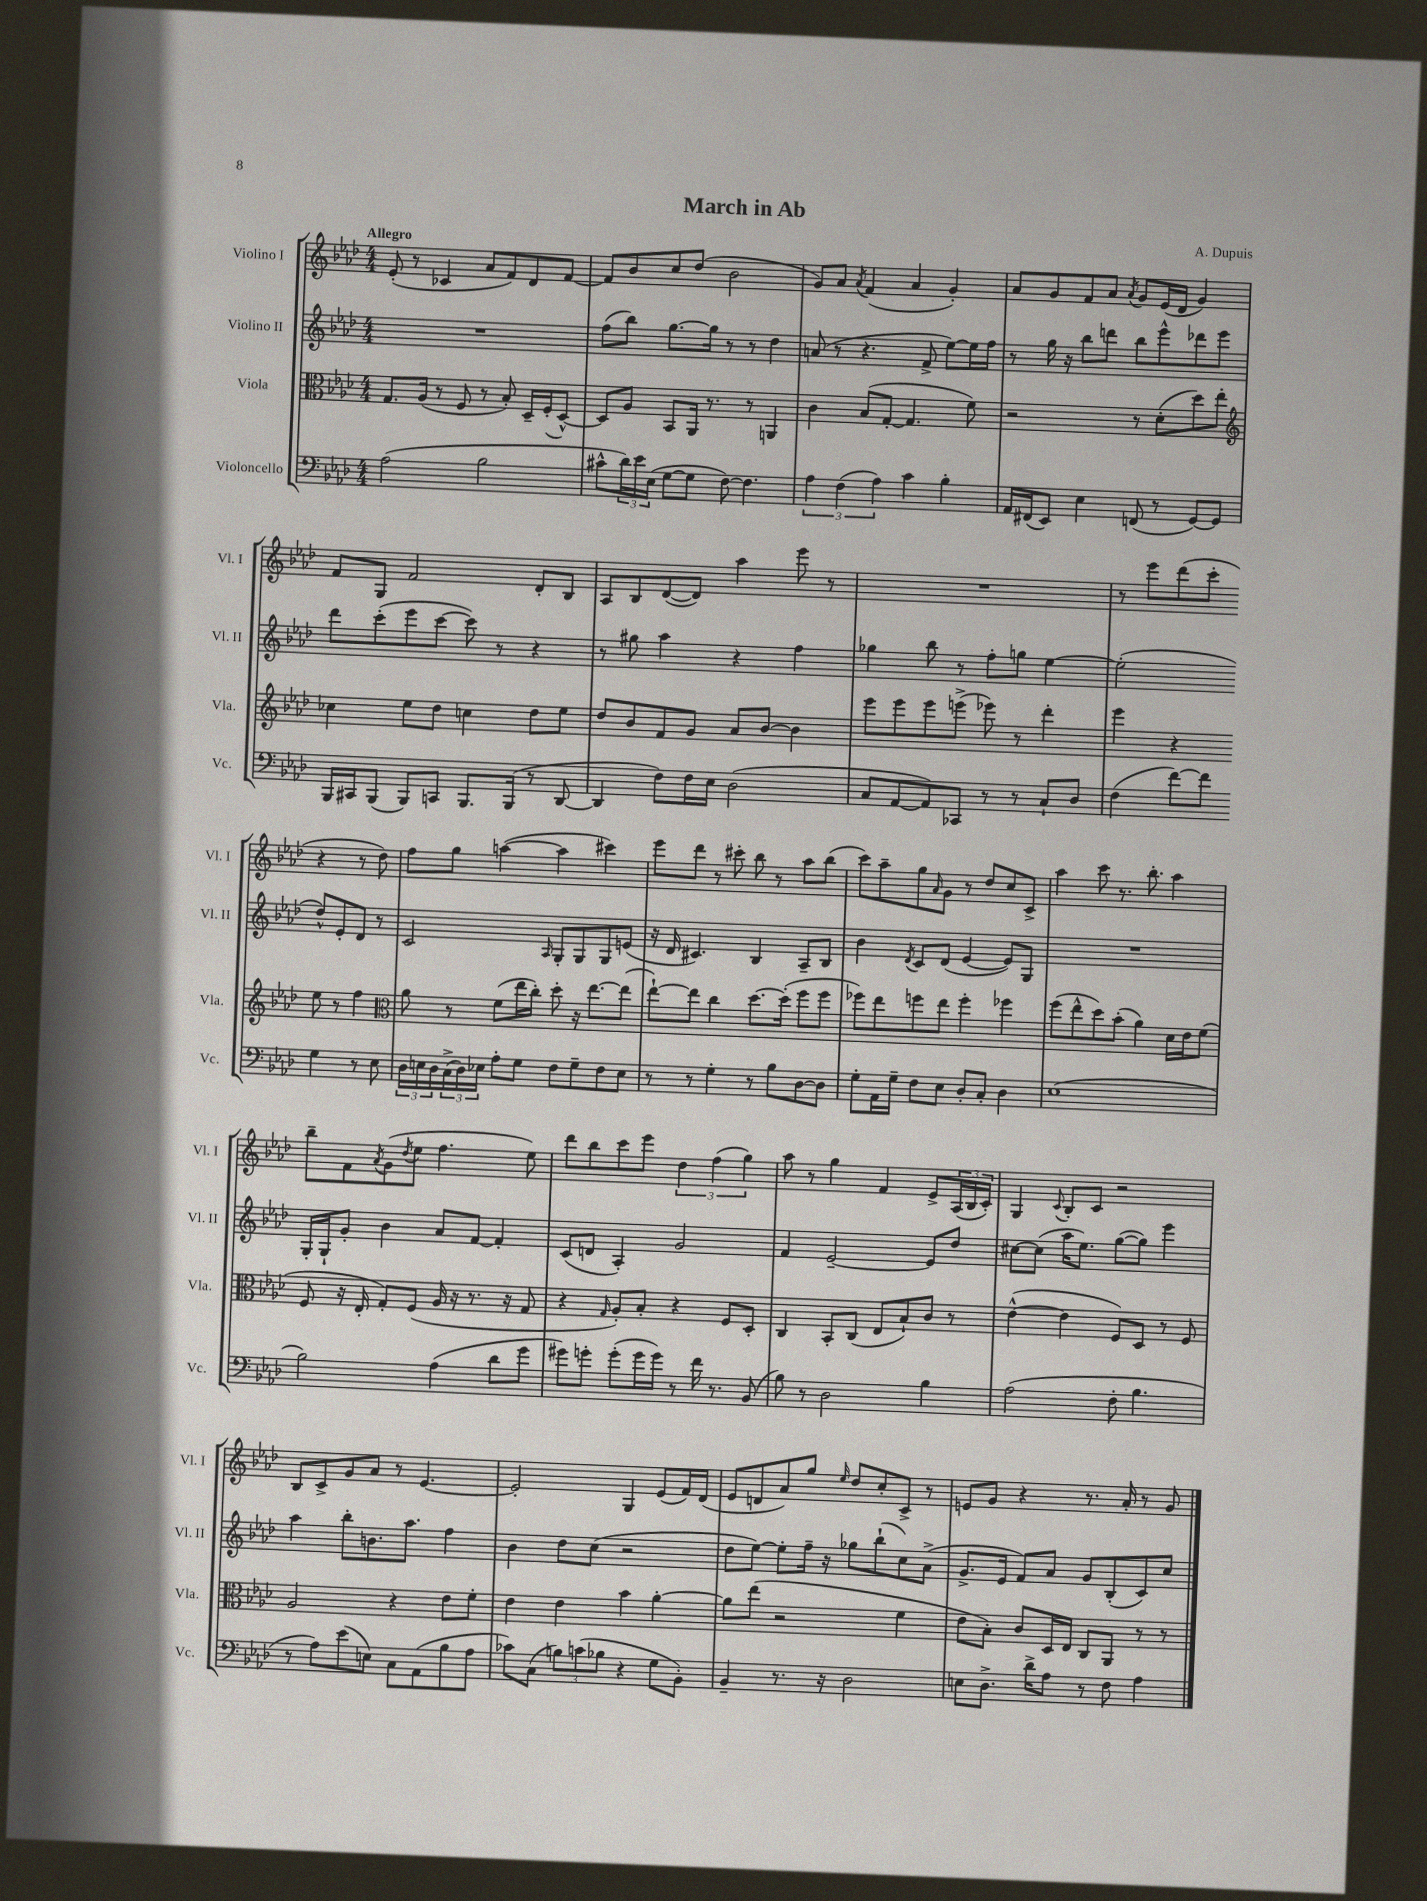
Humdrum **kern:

**kern	**kern	**kern	**kern
*staff4	*staff3	*staff2	*staff1
*clefF4	*clefC3	*clefG2	*clefG2
*k[b-e-a-d-]	*k[b-e-a-d-]	*k[b-e-a-d-]	*k[b-e-a-d-]
*M4/4	*M4/4	*M4/4	*M4/4
(2A-	8.G	1r	(8e-'
.	.	.	8r
.	(16A-	.	.
.	8r	.	4c-
.	8F	.	.
2B-	8r	.	8a-
.	8B-')	.	8f)
.	16D-~	.	8d-
.	(16F'	.	.
.	[8D-^^)	.	[8f
=	=	=	=
8c#^^	8D-]	(8ff	8f]
24d-)	8A-	8bb-)	8b-
24e-	.	.	.
(24E-	.	.	.
[8G	8BB-	[8.gg	8cc
8G]	16AA-	.	(8dd-
.	8.r	16gg]	.
[8F)	.	8r	2b-
4.F]	8r	8r	.
.	4AA	4dd-	.
=	=	=	=
6A-	4c	(8a	8g)
.	.	8r	8a-
(6F	.	.	.
.	.	.	8qa-
.	(8B-	4.r	(4f
6A-)	.	.	.
.	[8G'	.	.
4c	4.G]	.	4a-
.	.	8f^	.
4B-'	.	[8ee-)	4g')
.	8f)	16ee-]	.
.	.	16ff	.
=	=	=	=
16AA-	2r	8r	8a-
(16FF#	.	.	.
8EE-)	.	16gg	8g
.	.	16r	.
4E-	.	8bb-	8f
.	.	8ddd	8a-
.	.	.	8qa-
(8FF	8r	8bb-	8g
8r	(8d-'	8eee-^^	(16e-
.	.	.	16d-
[8GG)	8dd-)	8ddd-	4g)
8GG]	8ee-'	8eee-	.
=	=	=	=
*	*clefG2	*	*
16BBB-	4cc-	8ddd-	8f
16CC#	.	.	.
(8BBB-	.	(8ccc'	8G
8BBB-)	8ee-	8eee-	2f
8CC	8dd-	[8ccc	.
8.BBB-	4cc	8ccc])	.
.	.	8r	.
(16BBB-	.	.	.
8r	8dd-	4r	8d-'
[8DD-	8ee-	.	8B-
=	=	=	=
4DD-]	8dd-	8r	8A-
.	8b-	8gg#	8B-
8F)	8f	4aa-	([8d-
16F	8g	.	8d-])
16E-	.	.	.
(2D-	8a-	4r	4aa-
.	[8b-	.	.
.	4b-]	4ff	8eee-
.	.	.	8r
=	=	=	=
8C	8eee-	4gg-	1r
[8AA-	8eee-	.	.
8AA-])	8eee-	8bb-	.
8CC-	(8eee^	8r	.
8r	8eee-)	8ff'	.
8r	8r	8gg	.
8C`	4ddd-'	[4ee-	.
8D-	.	.	.
=	=	=	=
(4F	4eee-	(2ee-']	8r
.	.	.	8eee-
[8f)	4r	.	(8ddd-
8f]	.	.	8ccc'
4G	8ee-	8dd-^^)	4r
.	8r	8e-'	.
8r	4ff	8d-	8r
8E-	.	8r	8dd-)
=	=	=	=
*	*clefC3	*	*
24D-	8a-	2c	8ff
24E	.	.	.
24D-	.	.	.
(24C^	8r	.	8gg
24D-)	.	.	.
24E-	.	.	.
8A-'	(8f	.	([4aa
8G	16ee-	.	.
.	16cc')	.	.
.	.	16qqA-	.
8F	8dd-'	8G'	4aa]
8G~	16r	8G	.
.	[8.ee-	.	.
8F	.	8G	4ccc#)
8E-	(8ee-]	(8e	.
=	=	=	=
8r	[8ee-`)	16r	8eee-
.	.	16d-	.
8r	8ee-]	4.c#)	8ddd-
4G'	4cc	.	8r
.	.	.	8ccc#'
8r	[8.dd-	4B-	8bb-
8B-	.	.	8r
.	(16dd-']	.	.
[8D-	8ff	8A-~	8aa-
8D-]	8ff	8B-	(8bb-
=	=	=	=
8G'	8ff-)	4b-	8ccc)
16AA-	8ee-	.	8aa-~
16G~	.	.	.
.	.	8qd-	.
8F	8ff	8c	8gg
.	.	.	16qqa-
8E-	8ee-	(8d-	8g
8D-'	4ff'	[4e-	8r
8C'	.	.	8dd-
4D-	4ff-	8e-])	8cc
.	.	8G	8c^
=	=	=	=
(1E-	(8ff	1r	4aa-
.	8ee-^^	.	.
.	8dd-)	.	8ccc
.	(8b-'	.	8.r
.	4a-)	.	.
.	.	.	8.bb-'
.	16d-	.	4aa-
.	16e-	.	.
.	(8f	.	.
=	=	=	=
2B-)	8F	16G'	8bb-~
.	.	16G`	.
.	16r	8g'	8f
.	16E-'	.	.
.	.	.	8qa-
.	8G')	4b-	(8g
.	.	.	8qdd-
.	(8F	.	8ee-
(4A-	16A-	8a-	4.ff
.	16r	.	.
.	8.r	[8f	.
8d-	.	4f']	.
.	16r	.	.
8g	8G	.	8ee-)
=	=	=	=
8g#)	4r	(8c	8ddd-
8g'	.	8d	8bb-
.	16qqG	.	.
(8g'	8A-')	4A-')	8ccc
16g	8B-'	.	8eee-
16g)	.	.	.
8r	4r	2g	6dd-
16f	.	.	.
.	.	.	(6ff
8.r	.	.	.
.	8F	.	.
.	.	.	6gg)
(8BB-	8D-'	.	.
=	=	=	=
8B-)	4C	4f	8aa-
8r	.	.	8r
2D-	8BB-'	[2e-~	4gg
.	(8C	.	.
.	8E-	.	4f
.	8B-`)	.	.
4B-	8c	8e-]	8e-^
.	8r	8dd-	(24A-
.	.	.	24B-
.	.	.	24c')
=	=	=	=
(2A-	([4e-^^	[8cc#	4G
.	.	(8cc#]	.
.	.	.	8qqc
.	4e-]	16aa-	8B-'
.	.	8.ee-)	.
.	.	.	8c
8F'	8F)	([8gg	2r
4.B-	8D-	8gg])	.
.	8r	4eee-	.
.	8F	.	.
=	=	=	=
8r	2A-	4aa-	8B-
8A-)	.	.	8c^
(8e-	.	8bb-'	8g
8E)	.	8.b	8a-
8C	4r	.	8r
.	.	8.aa-	.
(8AA-	.	.	[4.e-
8B-	8e-	4ff	.
8A-	8f'	.	.
=	=	=	=
8c-)	4e-	4b-	2e-']
(8C	.	.	.
12B)	4e-	8dd-	.
(12c	.	.	.
.	.	(8cc	.
12B-	.	.	.
4r	4b-	2r	4G
8G	[4a-'	.	(8e-
8BB-')	.	.	16f)
.	.	.	(16d-
=	=	=	=
4BB-~	8a-]	8dd-	8e-
.	(8ee-	[8ee-)	8d
8.r	2r	8ee-']	8a-)
.	.	16ff~	8gg
16r	.	16r	.
.	.	.	16qqee-
2D-	.	8gg-	8dd-
.	.	(8bb-`	8cc'
.	4f	8cc)	8c^
.	.	(8a-^	8r
=	=	=	=
8E	8e-	8.g^	8e
8.D-^	8B-')	.	8g
.	.	16e-	.
.	8c	8f)	4r
16d-^	.	.	.
8A-	16D-	8a-	.
.	16E-	.	.
8r	8C	8g	8.r
8F	8AA-	(8B-'	.
.	.	.	16a-'
4A-	8r	8c)	8r
.	8r	8cc	8g
==	==	==	==
*-	*-	*-	*-
